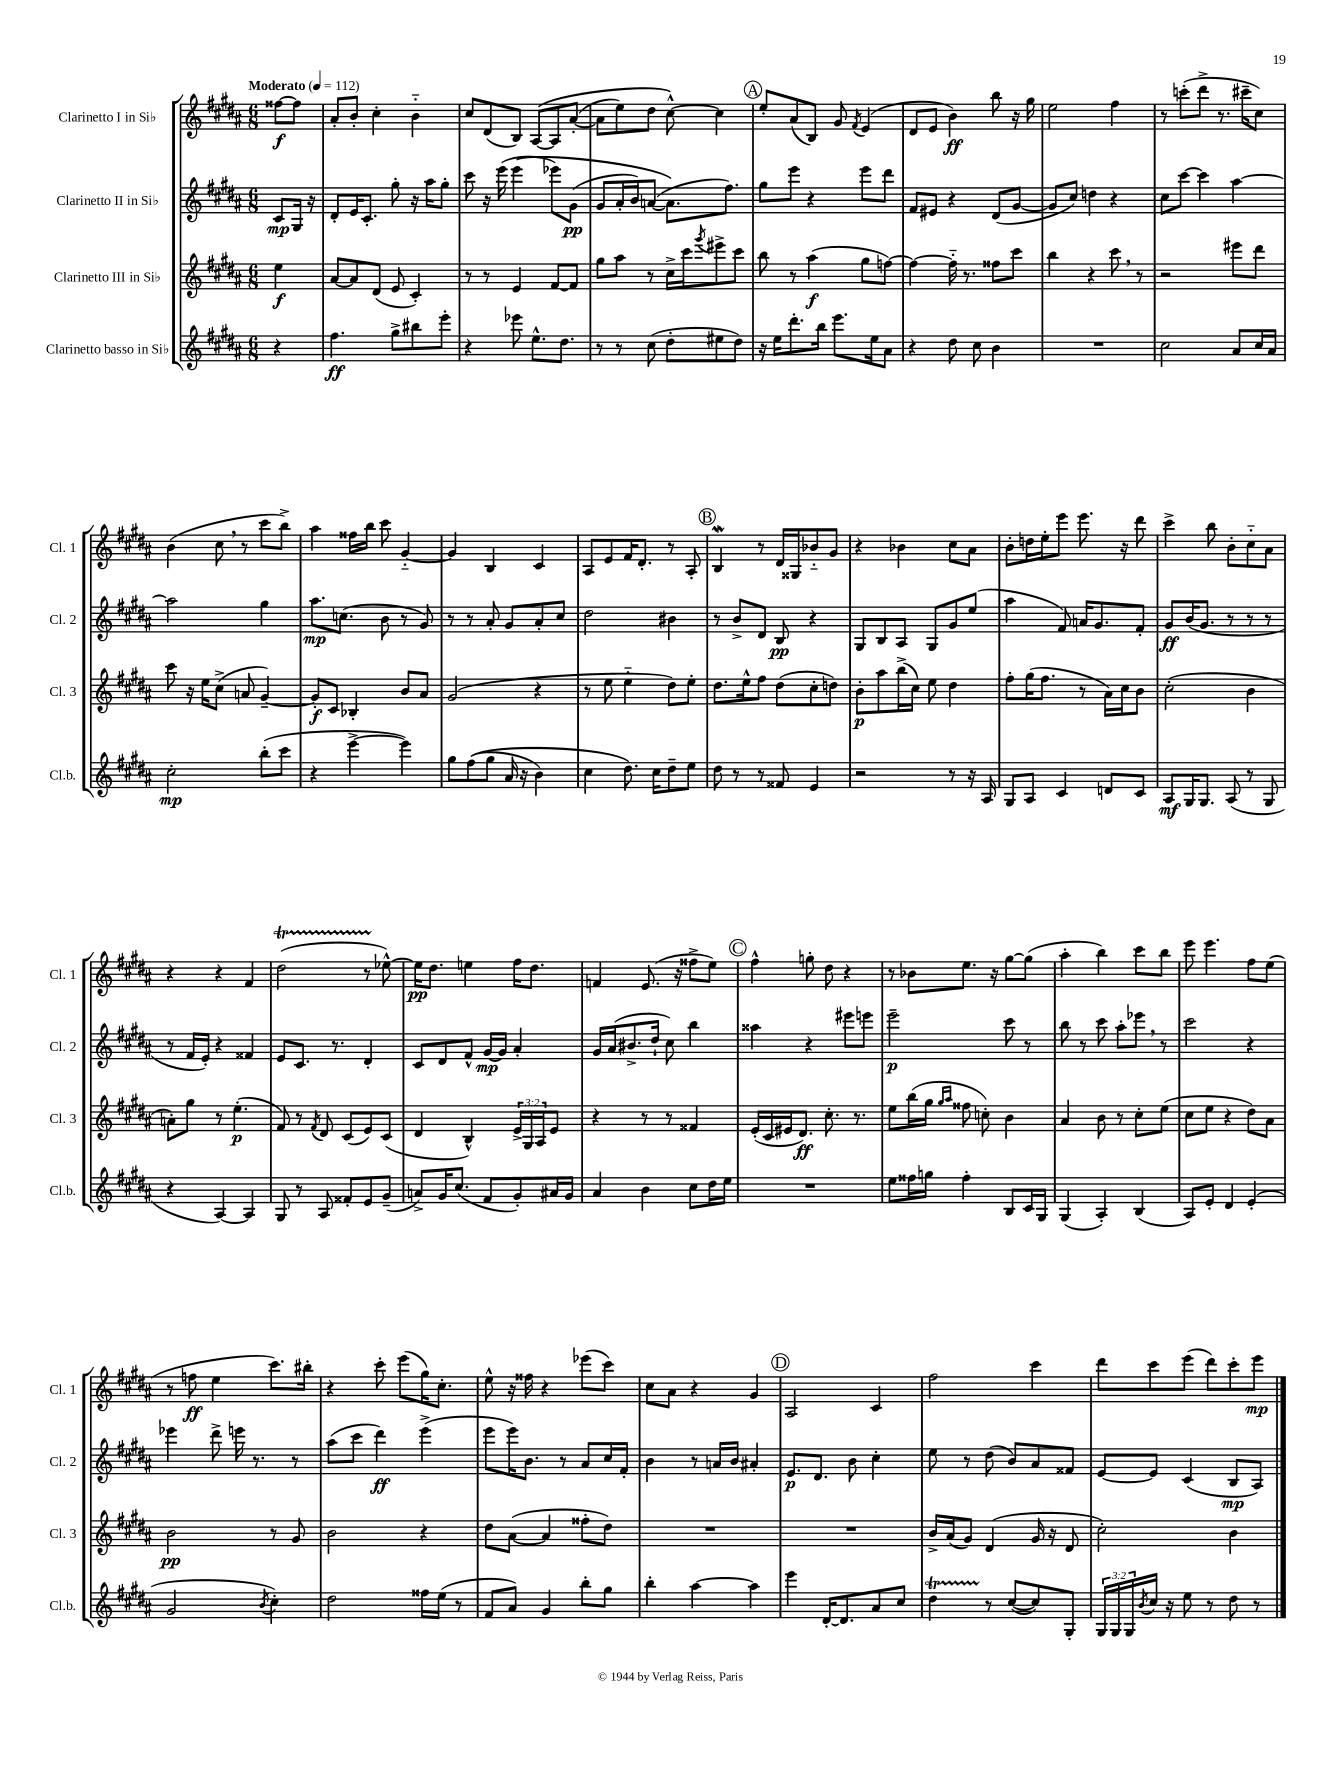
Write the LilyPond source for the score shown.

<<
\new StaffGroup <<
\new Staff = "s0" \with { instrumentName = "Clarinetto I in Sib" shortInstrumentName = "Cl. 1" } {
    \clef treble \key b \major \numericTimeSignature \time 6/8 \partial 4 \tempo "Moderato" 4 = 112
    fisis''8~\f fisis''8 |
    ais'8-. b'8-. cis''4-. b'4-_ |
    cis''8 dis'8( b8) ais8~\( ais8 ais'8~-.( |
    ais'8 e''8) dis''8 cis''8~-^\) cis''4 |
    \mark \markup { \circle "A" } e''8-. ais'8( b8) gis'8 \acciaccatura { fis'8 } e'4( |
    dis'8 e'8 b'4\ff) b''8 r16 gis''16 |
    e''2 fis''4 |
    r8 c'''8-.( dis'''8-> r8. cis'''16-- cis''8) |
    b'4( cis''8 \breathe r8 cis'''8 b''8->) |
    ais''4 fisis''16 b''16 cis'''8 gis'4~-_ |
    gis'4 b4 cis'4 |
    ais8 e'8 fis'16 dis'8.-. r8 ais8-. |
    \mark \markup { \circle "B" } b4\mordent r8 dis'16 gisis16 bes'8-_ gis'8 |
    r4 bes'4 cis''8 ais'8 |
    b'8-. d''16 e''16-. e'''8 e'''8. r16 dis'''8 |
    cis'''4-> b''8 b'8-. cis''8-_ ais'8 |
    r4 r4 fis'4 |
    dis''2\startTrillSpan( r8 ees''8~-^\stopTrillSpan) |
    ees''16\pp dis''8. e''4 fis''16 dis''8. |
    f'4 e'8.( r16 fisis''8-> e''8) |
    \mark \markup { \circle "C" } fis''4-^ g''8-. dis''8 r4 |
    r8 bes'8 e''8. r16 gis''8~ gis''8( |
    ais''4-. b''4) cis'''8 b''8 |
    e'''8 e'''4. fis''8 e''8( |
    r8 f''8\ff e''4 cis'''8.) bis''16-. |
    r4 cis'''8-. e'''8( gis''16) cis''8.-. |
    e''8-^ r16 fisis''16 r4 ees'''8( cis'''8) |
    cis''8 ais'8 r4 gis'4 |
    \mark \markup { \circle "D" } ais2 cis'4 |
    fis''2 cis'''4 |
    dis'''8 cis'''8 e'''8( dis'''8) cis'''8-. e'''8\mp \bar "|." |
}
\new Staff = "s1" \with { instrumentName = "Clarinetto II in Sib" shortInstrumentName = "Cl. 2" } {
    \clef treble \key b \major \numericTimeSignature \time 6/8 \partial 4
    cis'8\mp gis16 r16 |
    dis'8-. e'16 cis'8.-. gis''8-. r16 ais''16 gis''8-. |
    cis'''8 r16 e'''16( e'''4\( ees'''8) gis'8\pp( |
    gis'8 ais'16-. b'16) a'8~( a'8.\) fis''8.) |
    \mark \markup { \circle "A" } gis''8 e'''8 r4 e'''8 dis'''8 |
    fis'8 eis'8 r4 dis'8( gis'8~ |
    gis'8 cis''8) d''4 r4 |
    cis''8 cis'''8~ cis'''4 ais''4~ |
    ais''2 gis''4 |
    ais''8.\mp c''8.( b'8 r8 gis'8) |
    r8 r8 ais'8-. gis'8 ais'8-. cis''8 |
    dis''2 bis'4 |
    \mark \markup { \circle "B" } r8 b'8-> dis'8 b8\pp r4 |
    gis8 b8 ais8 gis8 gis'8 e''8( |
    ais''4 fis'8) a'16 gis'8. fis'8-. |
    gis'8\ff b'16( gis'8. r8 r8 r8 |
    r8 fis'16 e'16-.) r4 fisis'4 |
    e'8 cis'8. r8. dis'4-. |
    cis'8 dis'8 fis'8-^ gis'16~\mp gis'16 ais'4-. |
    gis'16 ais'16( bis'8.-> dis''16-! cis''8) b''4 |
    \mark \markup { \circle "C" } aisis''4 r4 eis'''8 e'''8 |
    e'''2--\p cis'''8 r8 |
    b''8 r8 cis'''8 ais''8-. ees'''8 \breathe r8 |
    cis'''2 r4 |
    ees'''4 dis'''8-> e'''16 r8. r8 |
    ais''8( cis'''8 dis'''4\ff) e'''4->( |
    e'''8 e'''16) b'8. r8 ais'8 cis''16 fis'16-. |
    b'4 r8 a'16 b'16 ais'4-. |
    \mark \markup { \circle "D" } e'8.\p dis'8. b'8 cis''4-. |
    e''8 r8 dis''8( b'8) ais'8 fisis'8 |
    e'8~ e'8 cis'4( b8\mp ais8) \bar "|." |
}
\new Staff = "s2" \with { instrumentName = "Clarinetto III in Sib" shortInstrumentName = "Cl. 3" } {
    \clef treble \key b \major \numericTimeSignature \time 6/8 \override Staff.TupletNumber.text = #tuplet-number::calc-fraction-text \partial 4
    e''4\f |
    ais'8~ ais'8 dis'8( e'8 cis'4-.) |
    r8 r8 e'4 fis'8~ fis'8 |
    gis''8 ais''8 r8 cis''16-> cis'''16 \acciaccatura { gis'''8 } eis'''8-> cis'''8 |
    \mark \markup { \circle "A" } b''8 r8 ais''4\f( gis''8 f''8~) |
    f''4~ f''16-_ r8. fisis''8 cis'''8 |
    b''4 r4 cis'''8 \breathe r8 |
    r2 eis'''8 dis'''8 |
    cis'''8 r16 e''16 cis''8->( a'8 gis'4~--) |
    gis'8-.\f cis'8 bes4-. b'8 ais'8 |
    gis'2( r4 |
    r8 e''8 e''4-_ dis''8) e''8-. |
    \mark \markup { \circle "B" } dis''8. e''16-^ fis''8 dis''8( cis''8-. d''8) |
    b'8-.\p ais''8 b''16->( cis''16) e''8 dis''4 |
    fis''8-. gis''16( fis''8. r8 ais'16) cis''16 b'8 |
    cis''2-.( b'4 |
    a'8-.) gis''8 r8 e''4.-.\p( |
    fis'8) r8 \acciaccatura { fis'8 } dis'8 cis'8( e'8) cis'8( |
    dis'4 b4-^) \tuplet 3/2 { e'16-> gis16 ais16 } e'8 |
    r4 r8 r8 fisis'4 |
    \mark \markup { \circle "C" } e'16-.( cis'16 eis'16 dis'8.\ff) cis''8.-. r8. |
    e''8 b''16( gis''16 \grace { gis''16 ais''16 } fisis''8 c''8-.) b'4 |
    ais'4 b'8 r8 cis''8-. e''8( |
    cis''8 e''8 r4 dis''8) ais'8 |
    b'2\pp r8 gis'8 |
    b'2 r4 |
    dis''8 ais'8~( ais'4 fisis''8-. dis''8) |
    R2. |
    \mark \markup { \circle "D" } R2. |
    b'16-> ais'16( gis'8) dis'4( gis'16 r16 dis'8 |
    cis''2-.) b'4 \bar "|." |
}
\new Staff = "s3" \with { instrumentName = "Clarinetto basso in Sib" shortInstrumentName = "Cl.b." } {
    \clef treble \key b \major \numericTimeSignature \time 6/8 \override Staff.TupletNumber.text = #tuplet-number::calc-fraction-text \partial 4
    r4 |
    fis''4.\ff gis''8-> bis''8 e'''8-. |
    r4 ees'''8 e''8.-^ dis''8. |
    r8 r8 cis''8( dis''8-. eis''8 dis''8) |
    \mark \markup { \circle "A" } r16 e''16 dis'''8.-. b''16 e'''8. e''16 ais'8 |
    r4 dis''8 cis''8 b'4 |
    R2. |
    cis''2 ais'8 cis''16 ais'16 |
    cis''2-.\mp b''8-.( cis'''8 |
    r4 e'''4~-> e'''4) |
    gis''8 fis''8(\( gis''8 ais'16 r16 b'4) |
    cis''4 dis''8.\) cis''16 dis''8-- e''8 |
    \mark \markup { \circle "B" } dis''8 r8 r8 fisis'8 e'4 |
    r2 r8 r16 ais16 |
    gis8 ais8 cis'4 d'8 cis'8 |
    ais8\mf gis16 gis8. ais8( r8 gis8 |
    r4 ais4~) ais4 |
    gis8 r8 ais8 fisis'8-. e'8 gis'8--( |
    a'8->) gis'16 cis''8.( fis'8 gis'8-.) ais'16 gis'16 |
    ais'4 b'4 cis''8 dis''16 e''16 |
    \mark \markup { \circle "C" } R2. |
    e''8 fisis''16 g''16 fisis''4-. b8 cis'16 gis16 |
    gis4( ais4-.) b4( |
    ais8) e'8-. dis'4 e'4-.( |
    gis'2 \acciaccatura { b'8 } cis''4-.) |
    dis''2 fisis''16 e''16( r8 |
    fis'8 ais'8) gis'4 b''8-. gis''8 |
    b''4-. ais''4~ ais''4 |
    \mark \markup { \circle "D" } e'''4 dis'16~-. dis'8. ais'8 cis''8 |
    dis''4\startTrillSpan r8\stopTrillSpan cis''8~( cis''8) gis8-. |
    \tuplet 3/2 { gis16 gis16 gis16 } \acciaccatura { b'8 } cis''16 r16 e''8 r8 dis''8 r8 \bar "|." |
}
>>
>>
\layout { \context { \Score \remove "Bar_number_engraver" } }
